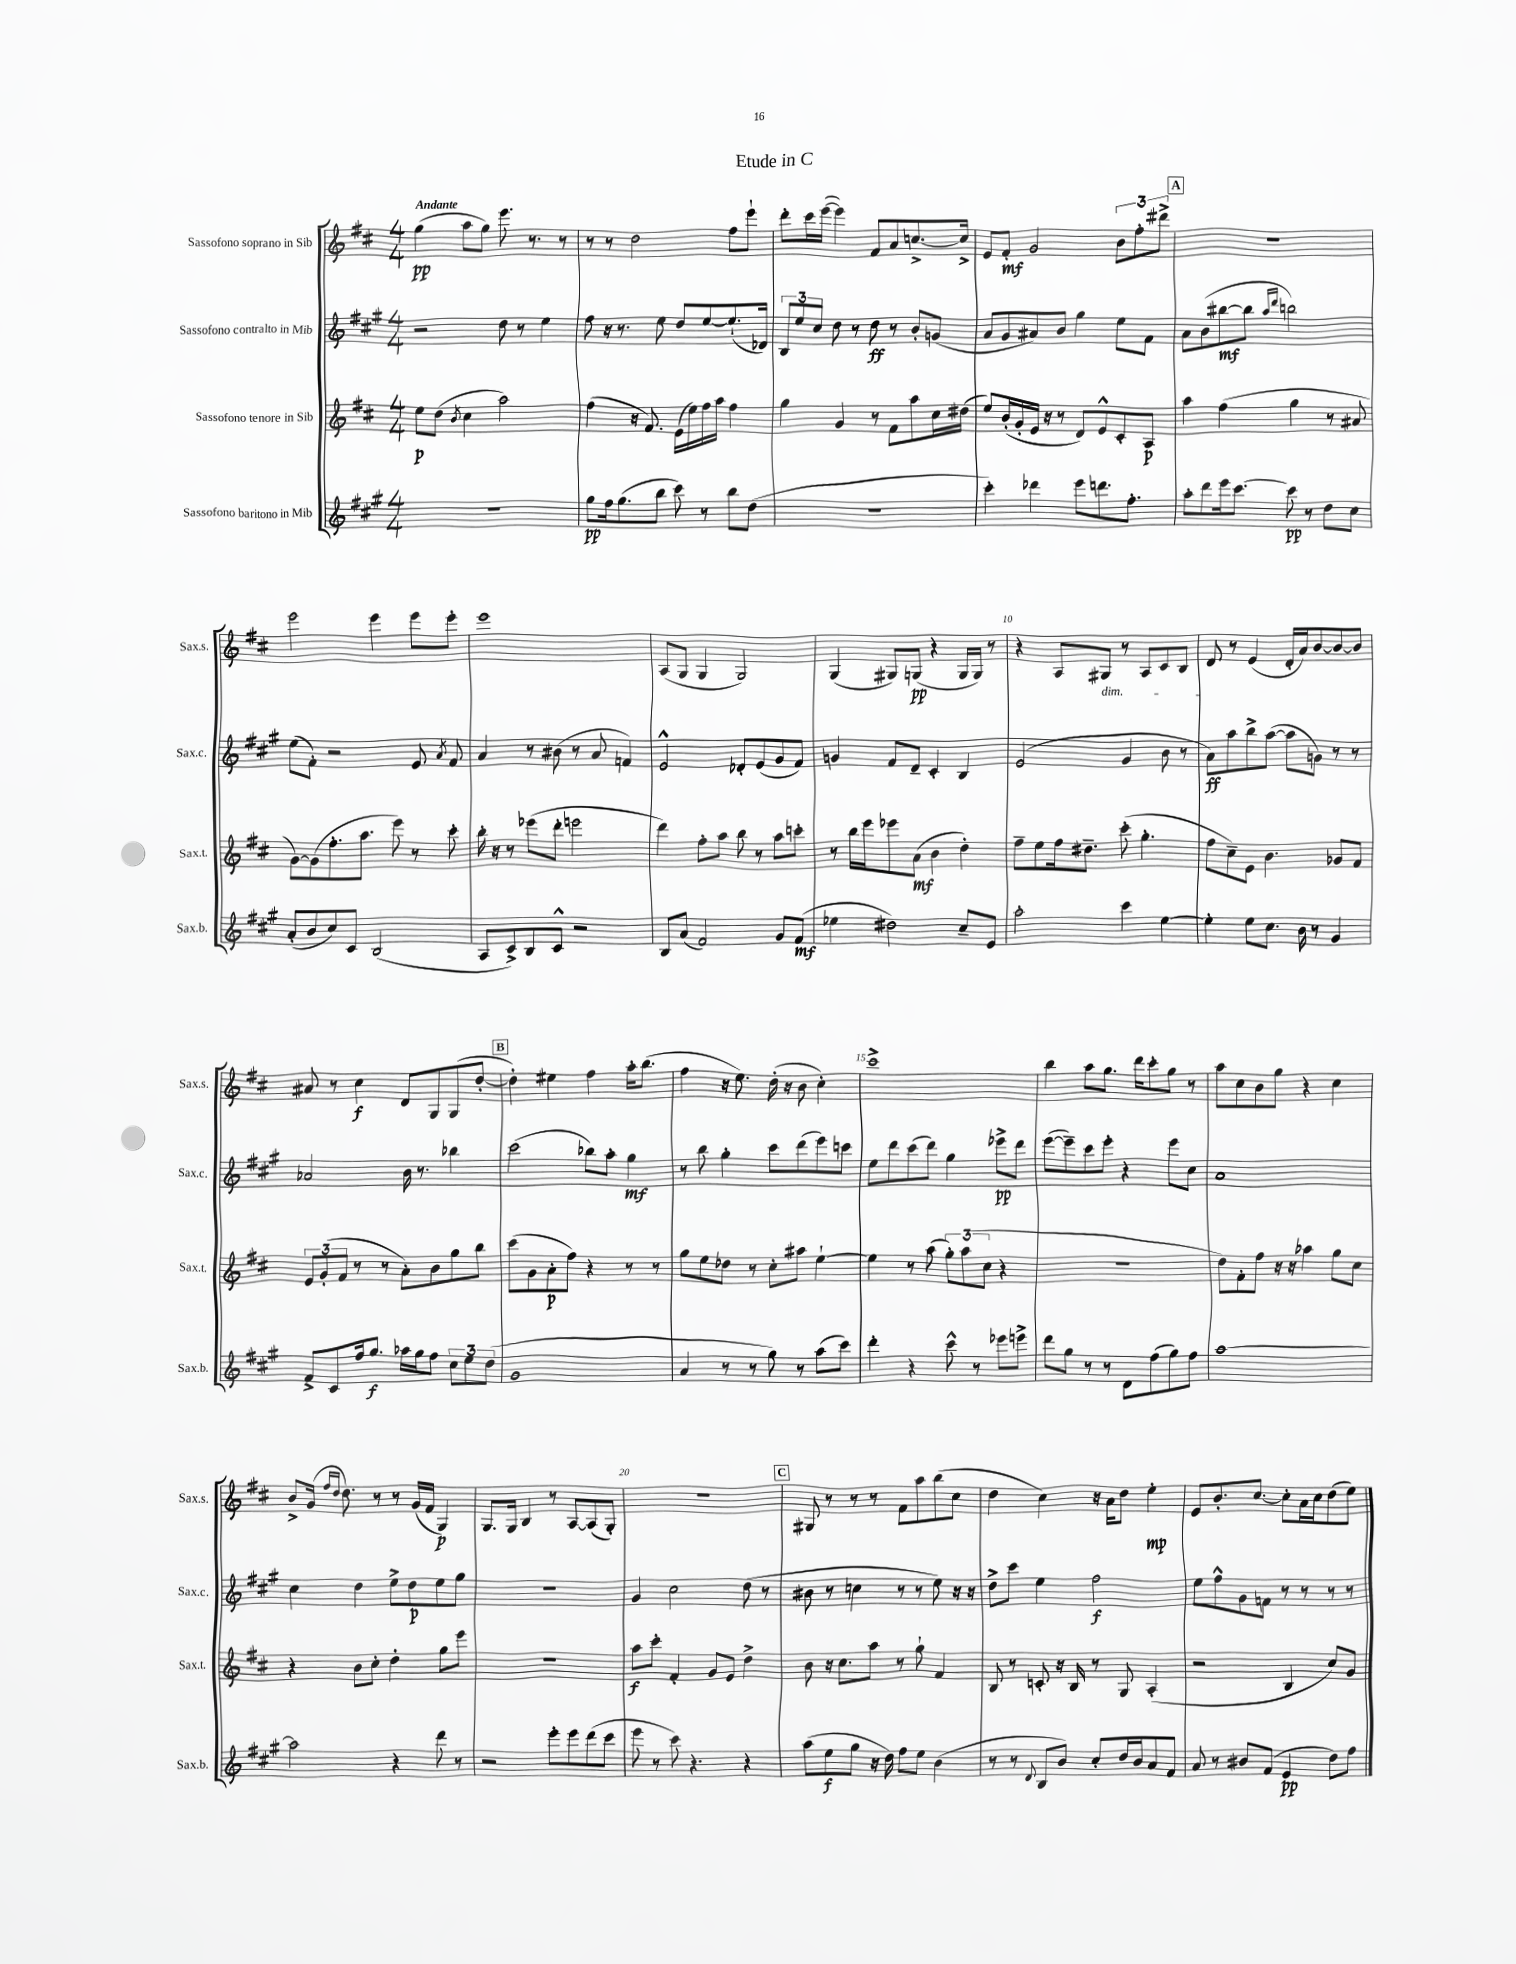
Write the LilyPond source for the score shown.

\header { title = "Etude in C" }
<<
\new StaffGroup <<
\new Staff = "s0" \with { instrumentName = "Sassofono soprano in Sib" shortInstrumentName = "Sax.s." } {
    \clef treble \key d \major \numericTimeSignature \time 4/4 \tempo "Andante"
    \autoBeamOff g''4\pp( a''8[ g''8]) e'''8. r8. r8 |
    r8 r8 d''2 fis''8[ e'''8]-! |
    d'''8[-. cis'''16 e'''16]~( e'''4) fis'8[ a'8 c''8.~-> c''16]-> |
    e'8[ fis'8]-.\mf g'2 \tuplet 3/2 { b'8[ fis''8-. dis'''8]-> } |
    \mark \markup { \box "A" } R1 |
    e'''2 e'''4 e'''8[ e'''8]-. |
    e'''1 |
    a8[( g8] g4 g2) |
    g4( gis8[) g8]\pp( r4 g16[ g16]) r8 |
    r4 a8[ gis8]\dim r8 a8[ cis'8 b8] |
    d'8\! r8 e'4( d'16[-. a'16) b'8~ b'8~ b'8] |
    ais'8 r8 cis''4\f d'8[ g8 g8( d''8]~-. |
    \mark \markup { \box "B" } d''4-.) eis''4 fis''4 a''16[-. b''8.]( |
    fis''4 r16 e''8.) d''16-.( r16 b'8 cis''4-.) |
    cis'''1-> |
    b''4 a''8[ g''8.] d'''16[ cis'''8-. g''8] r8 |
    a''8[ cis''8 b'8 g''8] r4 cis''4 |
    b'8[-> g'16]( \grace { fis''16[ d''16] } d''8.) r8 r8 g'16[( fis'16] g4\p) |
    g8.[ g16] b4 r8 a8[~ a8( g8]-.) |
    r1 |
    \mark \markup { \box "C" } gis8 r8 r8 r8 fis'8[ a''8 b''8( cis''8] |
    d''4 cis''4) r16 a'16[ d''8] e''4-.\mp |
    e'8[ b'8.-. cis''8.]~ cis''8[-. a'16 cis''16 d''8( e''8]) \bar "|." |
}
\new Staff = "s1" \with { instrumentName = "Sassofono contralto in Mib" shortInstrumentName = "Sax.c." } {
    \clef treble \key a \major \numericTimeSignature \time 4/4
    \autoBeamOff r2 d''8 r8 e''4 |
    fis''8 r16 r8. e''8 d''8[ e''8~ e''8.-!( des'16]) |
    \tuplet 3/2 { b8[ e''8 cis''8] } d''8 r8 d''8\ff r8 b'8[-. g'8]( |
    a'8[ gis'8 ais'8) b'8] gis''4 e''8[ fis'8] |
    \mark \markup { \box "A" } a'8[ b'8( bis''8~\mf bis''8] \grace { a''16[ d'''16] } b''2) |
    e''8[( fis'8]-.) r2 e'8 \acciaccatura { a'8 } fis'8 |
    a'4 r8 bis'8( r8 a'8 f'4) |
    e'2-^ des'8[-. e'8( gis'8 fis'8]) |
    g'4 fis'8[ d'8]-- cis'4-. b4 |
    e'2( gis'4 b'8 r8 |
    a'8[\ff) a''8 b''8-> a''8]~( a''8[ g'8]) r8 r8 |
    aes'2 b'16 r8. bes''4 |
    \mark \markup { \box "B" } cis'''2( bes''8[) a''8]-. gis''4\mf |
    r8 b''8 gis''4-. cis'''8[ d'''8( e'''8) c'''8] |
    e''8[ d'''8 cis'''8( d'''8]) gis''4 ees'''8[->\pp d'''8] |
    e'''8[~( e'''8--) cis'''8 e'''8]-. r4 e'''8[ cis''8] |
    a'1 |
    cis''4 d''4 e''8[-> d''8\p e''8 gis''8] |
    R1 |
    gis'4 cis''2 d''8( r8 |
    \mark \markup { \box "C" } bis'8 r8 c''4 r8 r8 e''8) r16 r16 |
    d''8[-> cis'''8] e''4 fis''2\f |
    e''8[ fis''8-^ gis'8 f'8] r8 r8 r8 r8 \bar "|." |
}
\new Staff = "s2" \with { instrumentName = "Sassofono tenore in Sib" shortInstrumentName = "Sax.t." } {
    \clef treble \key d \major \numericTimeSignature \time 4/4
    \autoBeamOff e''8[\p d''8]( \acciaccatura { b'8 } cis''4 a''2) |
    fis''4( r16 fis'8.) e'16[( e''16) fis''16 a''16] fis''4 |
    g''4 g'4 r8 fis'8[ a''8 cis''16 dis''16]( |
    e''8[) b'16-.( g'16-. e'16] r16 r8 d'8[) e'8-^ cis'8-. a8]\p |
    \mark \markup { \box "A" } a''4 fis''4( g''4 r8 ais'8 |
    g'8[~) g'8( fis''8.-. a''8.] e'''8) r8 cis'''8-. |
    b''16-. r16 r8 ees'''8[( d'''8]-. e'''2 |
    d'''4) fis''8[-. a''8] b''8 r8 a''8[ c'''8]-. |
    r8 b''16[ e'''16 ees'''8 a'8]\mf( b'4 d''4-.) |
    fis''8[-- e''8 fis''16 dis''8.]-- cis'''8-.( g''4.-. |
    fis''8[ cis''8--) e'8] b'4. ges'8[ fis'8] |
    \tuplet 3/2 { e'8[ g'8-.( fis'8] } r8 r8 a'8[-.) b'8 g''8 b''8] |
    \mark \markup { \box "B" } cis'''8[( g'8 a'8-.\p fis''8]) r4 r8 r8 |
    g''8[ e''8 des''8] r8 cis''8[-. ais''8] e''4~-! |
    e''4 r8 a''8( \tuplet 3/2 { g''8[-.) a''8( cis''8] } r4 |
    r1 |
    d''8[) fis'8-. fis''8] r16 r16 aes''4 g''8[ cis''8] |
    r4 b'8[ cis''8]-. d''4-. g''8[ e'''8] |
    R1 |
    a''8[\f cis'''8]-. fis'4-. g'8[ e'8] d''4-> |
    \mark \markup { \box "C" } b'8 r16 cis''8.[ a''8] r8 g''8-! fis'4 |
    b8 r8 c'8-. r16 b16 r8 g8 a4-.( |
    r2 b4 cis''8[) g'8] \bar "|." |
}
\new Staff = "s3" \with { instrumentName = "Sassofono baritono in Mib" shortInstrumentName = "Sax.b." } {
    \clef treble \key a \major \numericTimeSignature \time 4/4
    \autoBeamOff R1 |
    gis''8[\pp fis''16 gis''8.( b''8] cis'''8) r8 b''8[ d''8]( |
    r1 |
    cis'''4-.) des'''4 e'''8[ d'''8. fis''8.]-. |
    \mark \markup { \box "A" } a''8[-. d'''8 e'''16 cis'''8.]~ cis'''8\pp r8 d''8[ cis''8] |
    a'8[-.( b'8 cis''8) cis'8] b2( |
    a8[ cis'8->) b8 cis'8]-^ r2 |
    b8[ a'8]( fis'2) gis'8[ fis'8]\mf( |
    ees''4 dis''2) cis''8[-- e'8] |
    a''2-. cis'''4 e''4~ |
    e''4-. e''8[ cis''8.] b'16 r8 gis'4 |
    fis'8[-> cis'8 fis''16 gis''8.]\f aes''16[ gis''16 fis''8] \tuplet 3/2 { cis''8[ e''8 d''8]( } |
    \mark \markup { \box "B" } gis'1 |
    a'4 r8 r8 gis''8) r8 a''8[( cis'''8]) |
    d'''4-. r4 cis'''8-^ r8 ees'''8[ e'''8]-> |
    d'''8[ gis''8] r8 r8 d'8[ fis''8( gis''8) fis''8] |
    a''1~ |
    a''2 r4 d'''8 r8 |
    r2 e'''8[-. e'''8 d'''8( cis'''8] |
    e'''8 r8 cis'''8) r4. r4 |
    \mark \markup { \box "C" } a''8[( e''8\f gis''8] r16 d''16) fis''8[ e''8] b'4( |
    r8 r8 \appoggiatura { d'8 } b8[ b'8]) cis''8[-. d''16 b'16 a'8 fis'8] |
    a'8 r8 bis'8[ fis'8]( e'4\pp d''8[) fis''8] \bar "|." |
}
>>
>>
\layout { \context { \Score \override BarNumber.break-visibility = ##(#f #t #t) barNumberVisibility = #(every-nth-bar-number-visible 5) } }
